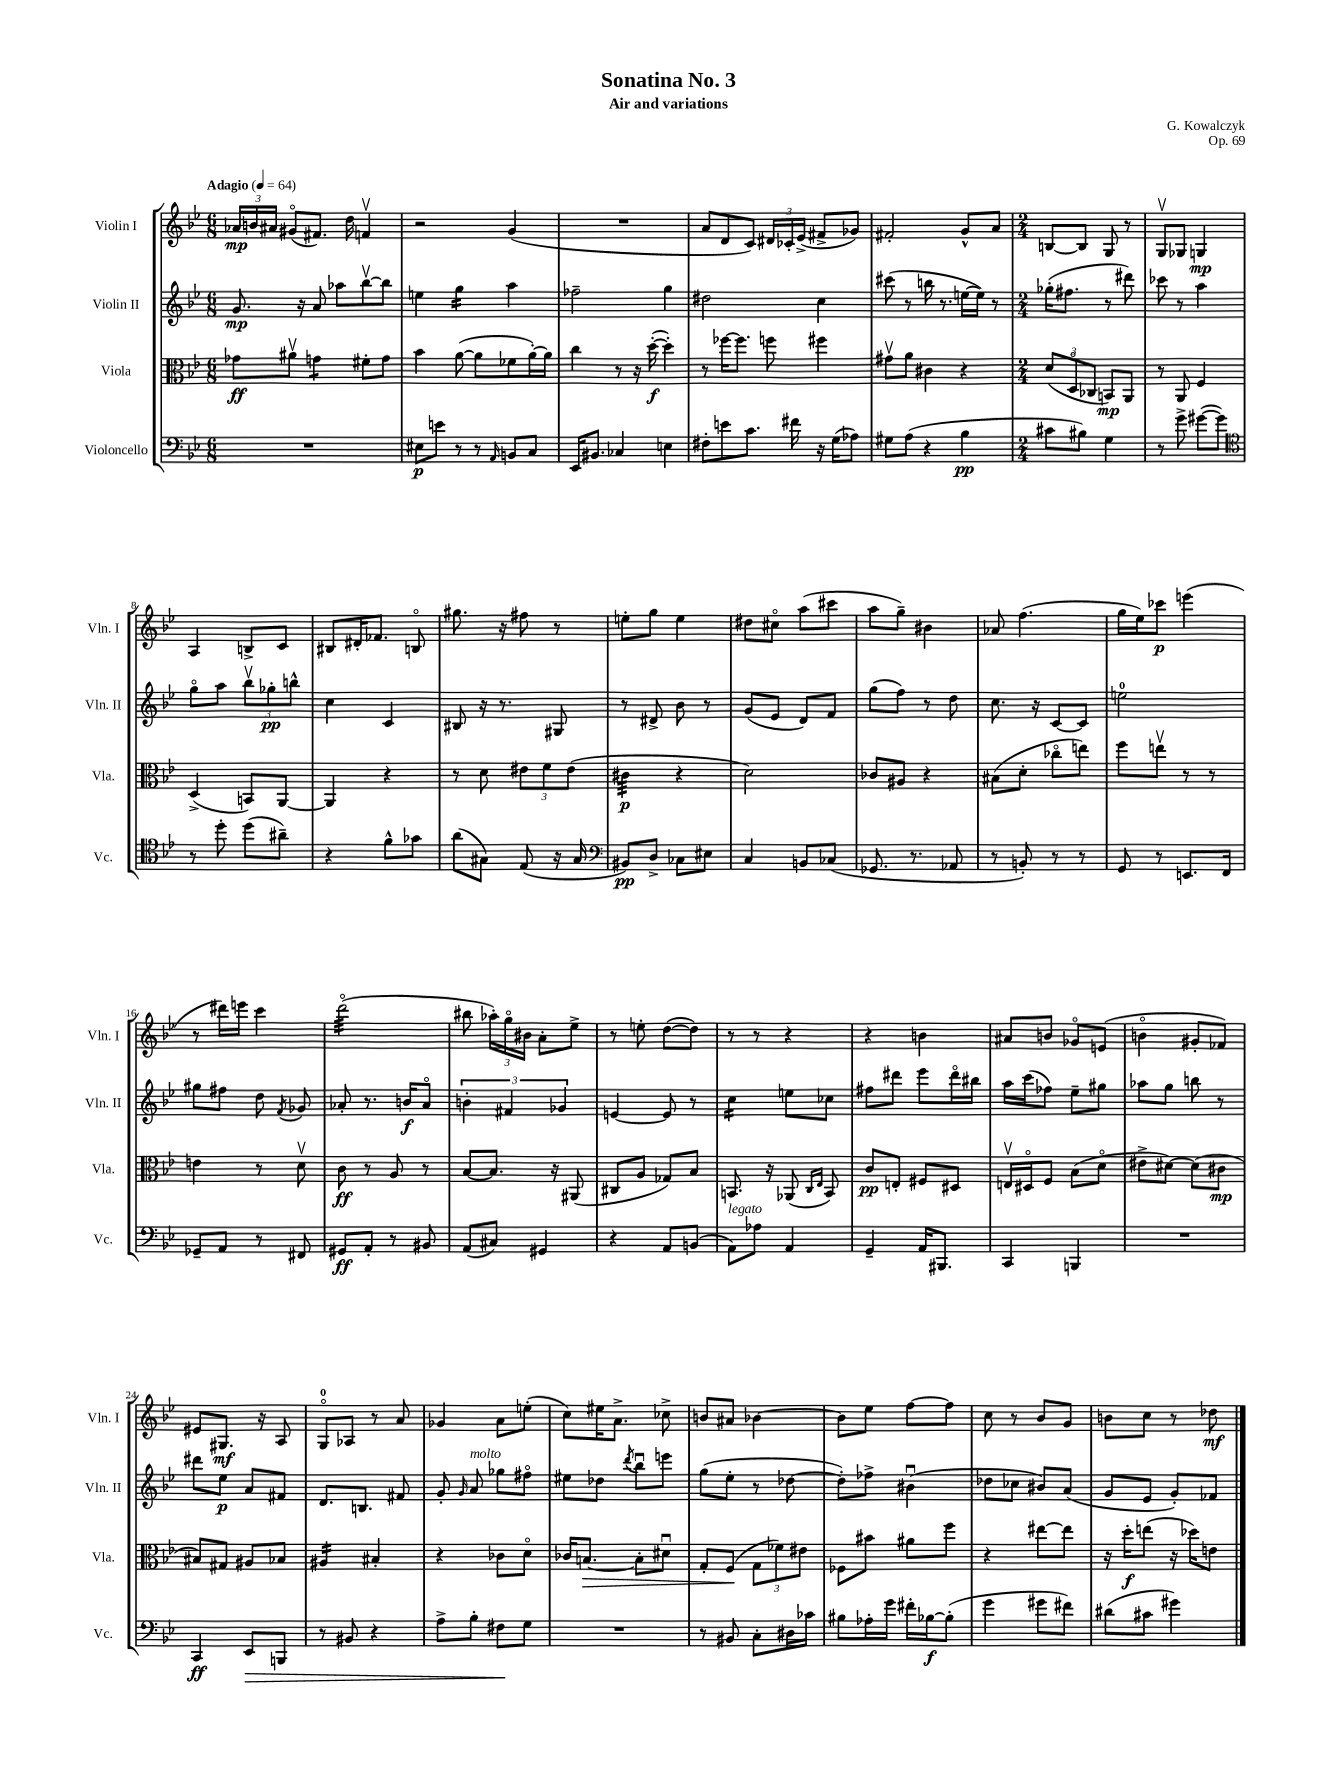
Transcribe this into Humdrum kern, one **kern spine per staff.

**kern	**kern	**kern	**kern
*staff4	*staff3	*staff2	*staff1
*clefF4	*clefC3	*clefG2	*clefG2
*k[b-e-]	*k[b-e-]	*k[b-e-]	*k[b-e-]
*M6/8	*M6/8	*M6/8	*M6/8
*MM64	*MM64	*MM64	*MM64
2.r	8g-	8.g	24a-
.	.	.	24b
.	.	.	24a#
.	8a#v	.	(8g#o
.	.	16r	.
.	4g	8a	8.f#)
.	.	8aa-	.
.	.	.	16dd
.	8f#'	[8bb-v	4fv
.	8g	8bb-]	.
=	=	=	=
8E#	4b-	4ee	2r
8e	.	.	.
8r	([8a	4gg	.
8r	8a]	.	.
16qqAA	.	.	.
8BB	8f-	4aa	(4g
8C	[16a')	.	.
.	16a]	.	.
=	=	=	=
16EE-	4cc	2ff-~	2.r
8.BB#	.	.	.
4C-	8r	.	.
.	16r	.	.
.	([16dd'	.	.
4E	4dd'])	4gg	.
=	=	=	=
8F#'	8r	2dd#	8a
8e	[16ff-	.	8d
.	8.ff-]	.	.
8.c	.	.	8c)
.	8ff	.	24d#
.	.	.	24c-'
16f#	.	.	.
.	.	.	(24e-^
16r	4ff#	4cc	8f#^
(16G	.	.	.
8A-)	.	.	8g-)
=	=	=	=
8G#	8g#v	(8ccc#	2f#'
(8A	8a	8r	.
4r	4c#	16bb	.
.	.	8.r	.
4B-	4r	[16ee	8g^^
.	.	16ee])	.
.	.	8r	8a
=	=	=	=
*M2/4	*M2/4	*M2/4	*M2/4
8c#	(12d	(16gg-'	[8B
.	.	8.ff#	.
.	12Do	.	.
8B#)	.	.	8B]
.	12C-	.	.
4G	8BB)	8r	8G
.	8AA	8ddd#)	8r
=	=	=	=
8r	8r	8ccc-	8Gv
8g^	8AA	8r	8G-
([8g#	4F	4aa	4G
8g#])	.	.	.
=	=	=	=
*clefC4	*	*	*
8r	(4D^	8ggo	4A
8dd'	.	8aa	.
(8dd	8BB)	12bb-v	8B^
.	.	12gg-'	.
8a#~)	[8AA	.	8c
.	.	12bb^^	.
=	=	=	=
4r	4AA]	4cc	8B#
.	.	.	16d#'
.	.	.	8.f-
8f^^	4r	4c	.
8g-	.	.	8Bo
=	=	=	=
(8a	8r	8B#	8.gg#
8G#)	8d	16r	.
.	.	8.r	16r
(8E-	12e#	.	8ff#
.	12f	.	.
16r	.	8G#	8r
.	(12e#	.	.
16G#	.	.	.
=	=	=	=
*clefF4	*	*	*
8BB#)	4c#	8r	8ee'
8D^	.	8d#^	8gg
8C-	4r	8b-	4ee
8E#	.	8r	.
=	=	=	=
4C	2d)	(8g	8dd#
.	.	8e-	8cc#o
8BB	.	8d)	(8aa
(8C-	.	8f	8ccc#
=	=	=	=
8.GG-	8c-	(8gg	8aa
.	8A#	8ff)	8gg~)
8.r	.	.	.
.	4r	8r	4b#
8AA-	.	8dd	.
=	=	=	=
8r	(8B#	8.cc	8a-
8BB')	8d'	.	(4.ff
.	.	16r	.
8r	8cc-o	[8c	.
8r	8ee)	8c]	.
=	=	=	=
8GG	8ff	2ee	16gg
.	.	.	16ee-)
8r	8eev	.	8ccc-
8.EE	8r	.	(4eee
.	8r	.	.
16FF	.	.	.
=	=	=	=
8GG-~	4e	8gg#	8r
8AA	.	8ff#	16ddd#)
.	.	.	16eee
8r	8r	8dd	4ccc
.	.	8qf	.
8FF#	8dv	8g-	.
=	=	=	=
8GG#	8c	8a-'	(2dddo
8AA'	8r	8.r	.
8r	8A	.	.
.	.	16b	.
8BB#	8r	8a-o	.
=	=	=	=
(8AA	[8B-	6b'	8bb#
8C#)	8.B-]	.	24aa-')
.	.	6f#	24ggo
.	.	.	24b#
4GG#	.	.	8a'
.	16r	.	.
.	.	6g-	.
.	(8AA#	.	8ee-^
=	=	=	=
4r	8C#	[4e	8r
.	8A	.	8ee'
8AA	8G-)	8e]	([8dd
(8BB	8B-	8r	8dd])
=	=	=	=
8AA)	8.BB	4cc	8r
8A-	.	.	8r
.	16r	.	.
4AA	(8AA-	8ee	4r
.	16qqC	.	.
.	16qqE-	.	.
.	8BB)	8cc-	.
=	=	=	=
4GG~	8c	8ff#	4r
.	8E'	8ddd#	.
16AA	8F#	8eee-	4b
8.BBB#	.	.	.
.	8D#	16ddd#o	.
.	.	16bb#	.
=	=	=	=
4CC	16Ev	16aa	8a#
.	16D#o	(16ccc	.
.	8F	8ff-)	8b
4BBB	(8B-	8ee-~	8g-o
.	8do	8gg#	(8e
=	=	=	=
2r	8e#^	8aa-	4bo
.	[8d#)	8gg	.
.	(8d#]	8bb	8g#'
.	8c#	8r	8f-)
=	=	=	=
4CC	8B#)	8ddd#	8e#
.	8G#	8ee-	8.G#
8EE-	8A#	8a	.
.	.	.	16r
8BBB	8B-	8f#	8A
=	=	=	=
8r	4A#	8.d	8Go
8BB#	.	.	8A-
.	.	8.B	.
4r	4B#'	.	8r
.	.	8f#	8a
=	=	=	=
8A^	4r	8g'	4g-
.	.	16qqg	.
8B-'	.	8a	.
8F#	8c-	8gg-	8a
8G	8do	8ff#o	(8ee'
=	=	=	=
2r	16c-	8ee#	8cc)
.	[8.B	.	.
.	.	8dd-	16ee#
.	.	.	8.a^
.	.	8qddd	.
.	8B']	8bb-u	.
.	8d#u	8eee	8cc-^
=	=	=	=
8r	8G'	(8gg	8b
8BB#	(8F	8ee-'	8a#
8C'	12G	8r	[4b-
.	12f-)	.	.
16D#	.	[8dd-	.
.	12e#	.	.
16c-	.	.	.
=	=	=	=
8B#	8F-	8dd-'])	8b-]
16A-'	8b#	8ff-^	8ee-
16g	.	.	.
16f#'	8a#	(4b#u	[8ff
[16B-	.	.	.
(8B-']	8ff	.	8ff]
=	=	=	=
4g	4r	8dd-	8cc
.	.	8cc-	8r
8g#	[8ee#	8b#)	8b-
8f#)	8ee#]	(8a	8g
=	=	=	=
(8d#	16r	8g	8b
.	16dd'	.	.
8c#	(8ee	8e-	8cc
4g#)	16r	8g')	8r
.	16dd-)	.	.
.	8e	8f-	8dd-
==	==	==	==
*-	*-	*-	*-
